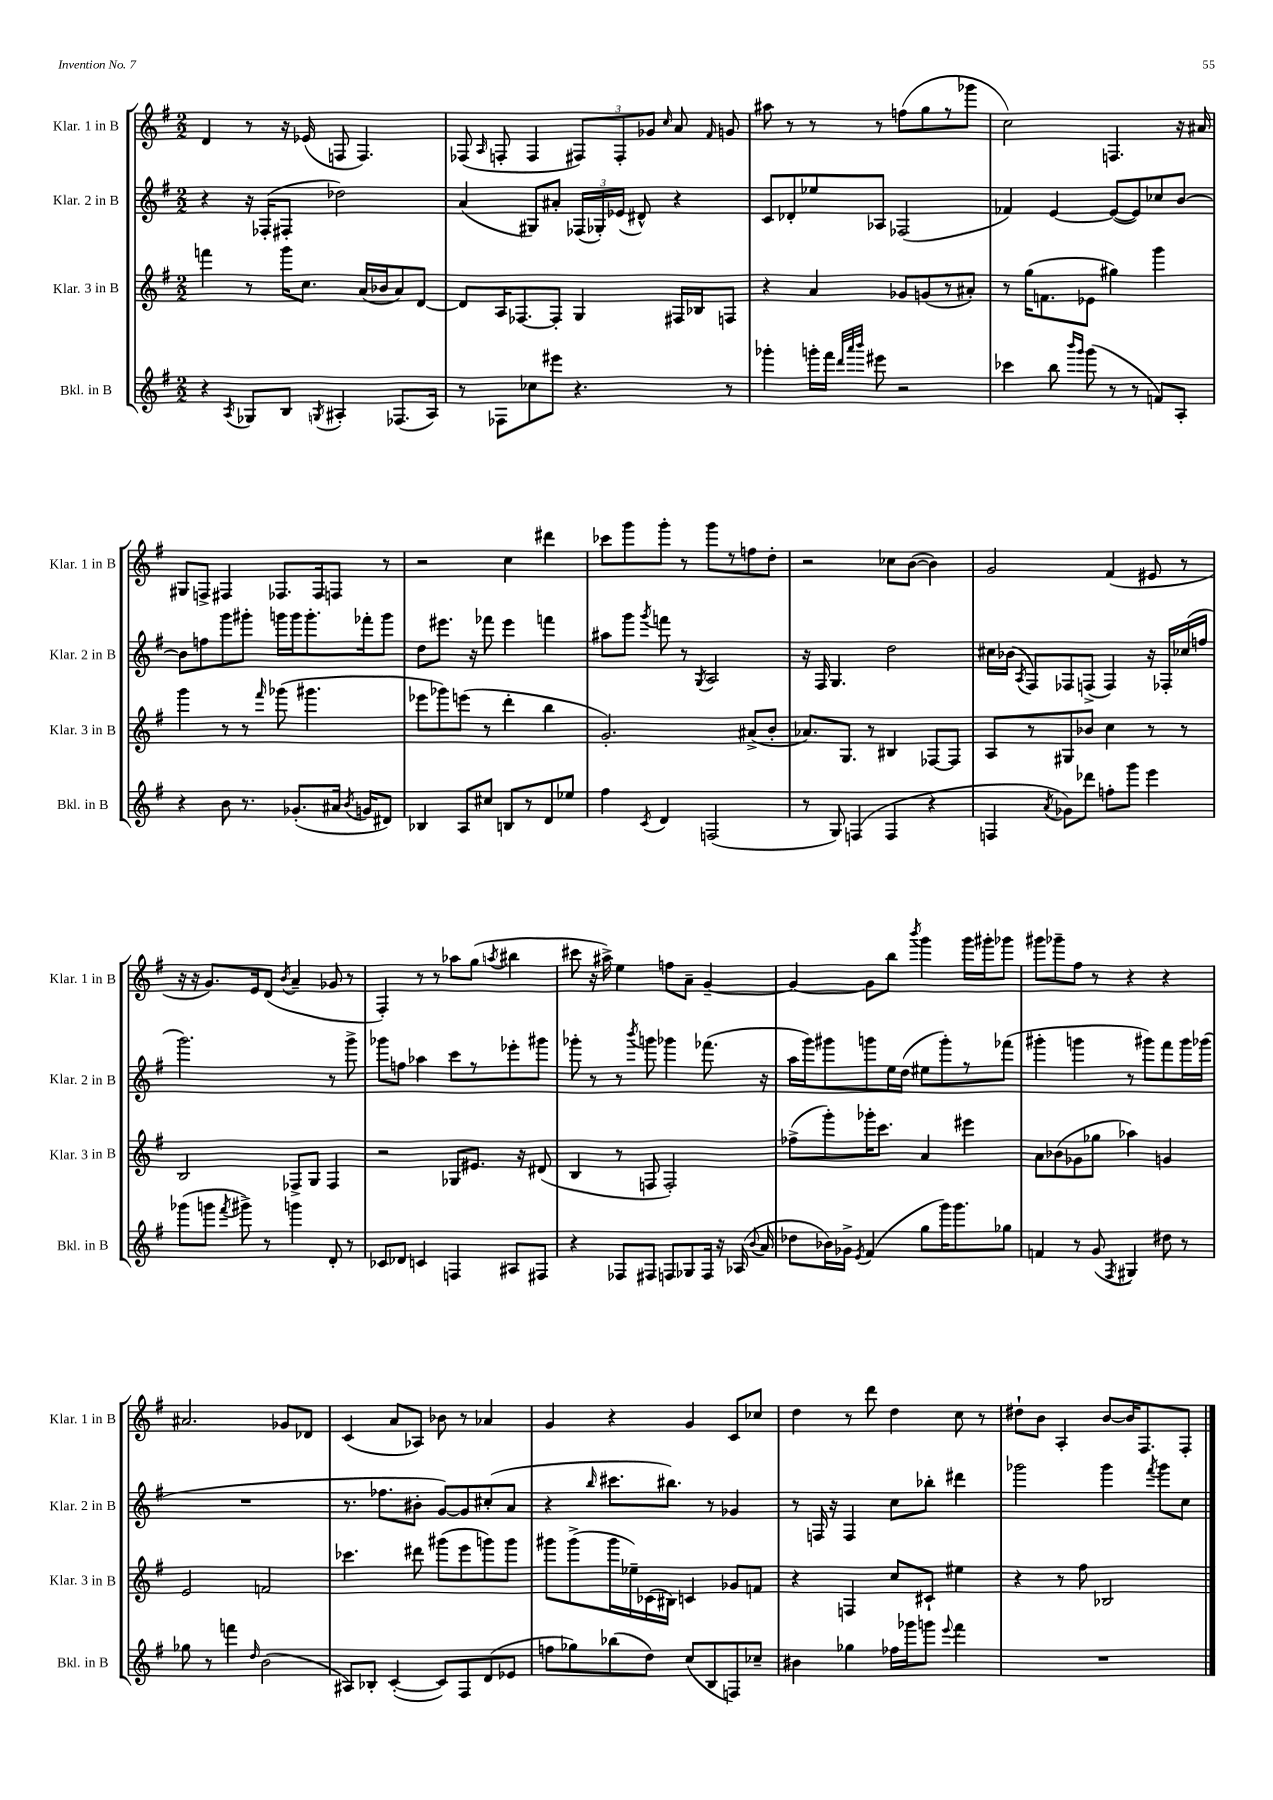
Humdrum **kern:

**kern	**kern	**kern	**kern
*staff4	*staff3	*staff2	*staff1
*clefG2	*clefG2	*clefG2	*clefG2
*k[f#]	*k[f#]	*k[f#]	*k[f#]
*M2/2	*M2/2	*M2/2	*M2/2
4r	4fff	4r	4d
8qA	.	.	.
8G-	8r	16r	8r
.	.	(16F-'	.
8B	16ggg	8F#'	16r
.	8.cc	.	(16e-
8qG	.	.	.
4A#'	.	2dd-)	8F
.	(16a	.	4.F)
.	16b-	.	.
(8.F-	8a)	.	.
.	[8d	.	.
16A#)	.	.	.
=	=	=	=
8r	8d]	(4a	(8F-
.	.	.	16qqA
8F-	16A	.	8F'
.	[8.F-	.	.
8cc-	.	8G#)	4F
8eee#	8F-']	8a#'	.
4.r	4G	(24F-	12F#)
.	.	24G-')	.
.	.	(24e-	12F#'
.	.	8d#^^)	.
.	.	.	12g-
.	.	.	16qqcc
.	16F#	4r	8a
.	16B-	.	.
.	.	.	16qqf#
8r	8F	.	8g
=	=	=	=
4ggg-'	4r	8c	8aa#
.	.	8d-'	8r
16ggg'	4a	8ee-	8r
16fff#	.	.	.
32qqddd	.	.	.
32qqaaa	.	.	.
32qqbbb	.	.	.
8eee#	.	8A-	8r
2r	8g-	(2F-	(8ff
.	(8g	.	8gg
.	8r	.	8r
.	8a#')	.	8ggg-
=	=	=	=
4ccc-	8r	4f-)	2cc)
.	(16gg	.	.
.	8.f	.	.
8bb	.	[4e	.
16qqbbb	.	.	.
16qqggg	.	.	.
(8ggg	8e-	.	.
8r	4gg#)	(8e_	4.F
8r	.	8e])	.
8f)	4ggg	8cc-	.
8A'	.	[8b	16r
.	.	.	16a#
=	=	=	=
4r	4ggg	8b]	8G#
.	.	8ff	8F^
8b	8r	8ggg	4F#
8.r	8r	8ggg#'	.
.	16qqfff#	.	.
.	(8ggg-	16ggg	8.F-
(8.g-'	.	16ggg	.
.	4.ggg#	8.ggg'	.
.	.	.	16F-
16a#	.	.	8F
8qb	.	.	.
16g	.	16fff-'	.
8d#)	.	8ggg	8r
=	=	=	=
4B-	8eee-	8dd	2r
.	8ggg-)	8.eee#	.
8A	(8eee	.	.
.	.	16r	.
8cc#	8r	8fff-	.
8B	4ddd'	4eee#	4cc
8r	.	.	.
8d	4bb	4fff	4ddd#
8ee-	.	.	.
=	=	=	=
4ff#	2.g')	8aa#	8ccc-
.	.	8ggg	8ggg
8qc	.	8qggg	.
4d	.	8fff	8ggg'
.	.	8r	8r
.	.	8qG	.
(2F	.	2A	8ggg
.	.	.	8r
.	(8a#^	.	8ff
.	8b'	.	8dd'
=	=	=	=
8r	8.a-)	16r	2r
.	.	16F#	.
8G)	.	4.G	.
.	8.G	.	.
(4F	.	.	.
.	8r	.	.
4F	4B#	2dd	8cc-
.	.	.	([8b
4r	[8F-	.	4b])
.	8F-]	.	.
=	=	=	=
4F	8A	16cc#	2g
.	.	(16b-	.
.	.	8qA	.
.	8r	8F#)	.
8qa	.	.	.
8g-)	8G#	8F-	.
8ddd-	8b-	(8F^	.
8ff'	4cc	4F)	(4f#
8ggg	.	.	.
4eee	8r	16r	8e#
.	.	16F-'	.
.	8r	(16cc-	8r
.	.	16ff	.
=	=	=	=
(8ggg-	2B	2.ggg)	16r
.	.	.	16r
8ggg	.	.	8.g)
8qfff#	.	.	.
8ggg#^)	.	.	.
.	.	.	16e
8r	.	.	(8d
.	.	.	8qb
4ggg	8F-^	.	4a~
.	8G	.	.
8d'	4F-	8r	8g-
8r	.	8ggg^	8r
=	=	=	=
8c-	2r	8ggg-	4F#')
8d-	.	8ff	.
4c	.	4aa-	8r
.	.	.	8r
4F	8G-	8ccc	8aa-
.	8.e#	8r	(8gg
.	.	.	8qaa
8A#	.	8eee-'	4bb#
.	16r	.	.
8F#	(8d#	8ggg#	.
=	=	=	=
4r	4B	8ggg-'	8ccc#
.	.	8r	16r
.	.	.	16aa#^)
8F-	8r	8r	4ee
.	.	8qbbb	.
8F#	8F	8ggg	.
8F	2F')	4ggg-	8ff
8G-	.	.	8a~
16F	.	(8.fff-	[4g~
16r	.	.	.
(16A-	.	.	.
8qqb	.	.	.
16a	.	16r	.
=	=	=	=
8dd-	(8ff-^	16aa	4g_
.	.	16ggg)	.
16b-)	8ggg')	8ggg#	.
16g-^	.	.	.
8qe	.	.	.
(4f#	16ggg-'	8ggg	8g]
.	8.ccc	.	.
.	.	16ee	8bb
.	.	(16dd	.
.	.	.	8qbbb
8gg	4a	8ee#	4ggg
16ggg)	.	8ggg')	.
8.ggg	.	.	.
.	4eee#	8r	16ggg
.	.	.	16ggg#'
8gg-	.	(8fff-	8ggg-
=	=	=	=
4f	8a	4ggg#'	8ggg#
.	(8b-	.	8ggg-~
8r	8g-	4ggg	8ff#
(8g	8gg-	.	8r
8qF#	.	.	.
4G#)	4aa-)	8r	4r
.	.	8ggg#)	.
8dd#	4g	8fff#	4r
8r	.	16ggg#	.
.	.	(16ggg-	.
=	=	=	=
8gg-	2e	1r	2.a#
8r	.	.	.
4fff	.	.	.
16qqdd	.	.	.
(2b	2f	.	.
.	.	.	8g-
.	.	.	8d-
=	=	=	=
8A#)	4.ccc-	8.r	(4c
8B-'	.	.	.
.	.	8.ff-	.
([4c'	.	.	8a
.	8ddd#	8b#'	8A-)
8c])	(8ggg#	[8g)	8b-
8F#	8eee	8g]	8r
(8d	8ggg)	(8cc#'	4a-
8e-	8ggg	8a	.
=	=	=	=
8ff	8ggg#	4r	4g
8gg-)	(8ggg#^	.	.
.	.	16qqbb	.
(8bb-	16ggg#	8.ccc#	4r
.	16ee-~)	.	.
8dd)	(16c-	.	.
.	16B#)	8.bb#)	.
(8cc	4c	.	4g
8B	.	8r	.
8F)	8g-	4g-	8c
8cc-~	8f	.	8cc-
=	=	=	=
4b#	4r	8r	4dd
.	.	16F	.
.	.	16r	.
4gg-	4F	4F	8r
.	.	.	8ddd
16ff-	8cc	8cc	4dd
16ggg-	.	.	.
8ggg	8c#`	8bb-'	.
8qqeee	.	.	.
4fff#	4ee#	4ddd#	8cc
.	.	.	8r
=	=	=	=
1r	4r	2ggg-	8dd#`
.	.	.	8b
.	8r	.	4A'
.	8ff#	.	.
.	2B-	4ggg-	[8b
.	.	.	16b]
.	.	.	8.F#
.	.	8qfff#	.
.	.	8ggg-	.
.	.	8cc	8F#'
==	==	==	==
*-	*-	*-	*-
